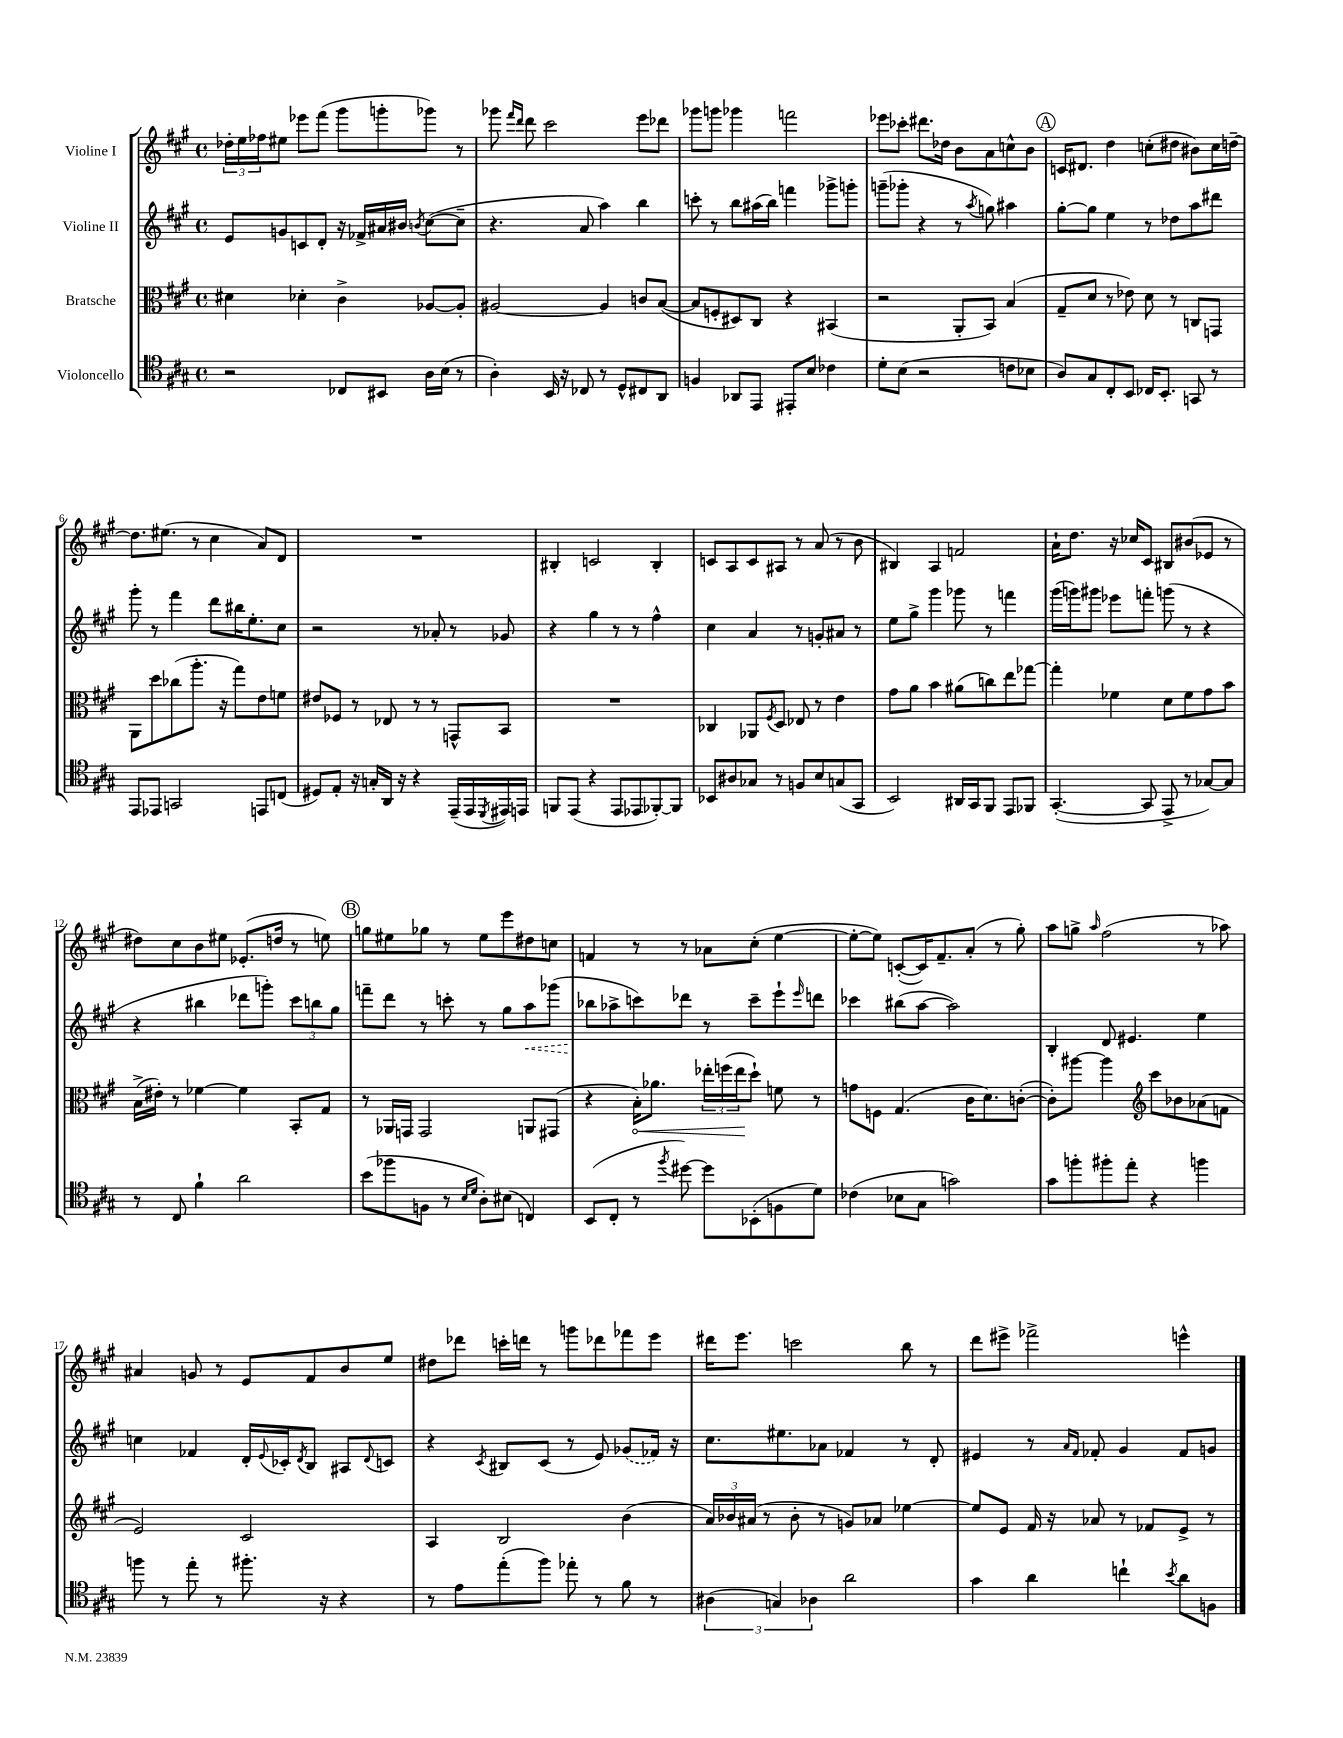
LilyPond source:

<<
\new StaffGroup <<
\new Staff = "s0" \with { instrumentName = "Violine I" } {
    \clef treble \key a \major \defaultTimeSignature \time 4/4
    \tuplet 3/2 { des''16-. e''16 fes''16 } eis''8 ees'''8 fis'''8( gis'''8 g'''8-. ges'''8) r8 |
    ges'''8 \grace { fis'''16 d'''16 } d'''8 cis'''2 e'''8 des'''8 |
    ges'''8 g'''8 ges'''4 f'''2 |
    ees'''8 ces'''8-. dis'''8. des''16 b'8 a'8 c''8-^ b'8 |
    \mark \markup { \circle "A" } c'16 dis'8. d''4 c''8-.( dis''8 bis'8) c''16 d''16~-- |
    d''8. eis''8.( r8 cis''4 a'8) d'8 |
    R1 |
    bis4-. c'2 bis4-. |
    c'8 a8 c'8 ais8 r8 a'8( r8 b'8 |
    bis4) a4 f'2 |
    a'16-! d''8. r16 ces''16 cis'8 bis8 bis'8( ees'8 r8 |
    dis''8) cis''8 b'8 eis''8 ees'8.-.( d''16 r8 e''8) |
    \mark \markup { \circle "B" } g''8 eis''8 ges''8 r8 eis''8 e'''8 dis''8 c''8 |
    f'4 r8 r8 aes'8 cis''8-.( e''4~ |
    e''8~-. e''8) c'8~-.( c'16) fis'8.-- a'8-.( r8 gis''8-.) |
    a''8 g''8-> \grace { a''16 } fis''2( r8 aes''8) |
    ais'4 g'8 r8 e'8 fis'8 b'8 e''8 |
    dis''8 des'''8 c'''16-. d'''16 r8 g'''8 des'''8 fes'''8 e'''8 |
    dis'''16 e'''8. c'''2 b''8 r8 |
    d'''8 eis'''8-> fes'''2-> e'''4-^ \bar "|." |
}
\new Staff = "s1" \with { instrumentName = "Violine II" } {
    \clef treble \key a \major \defaultTimeSignature \time 4/4
    e'8 g'8 c'8 d'8-. r16 fes'16-> ais'16 bis'16 \acciaccatura { b'8 } cis''8~( cis''8-- |
    r4. a'8 a''4) b''4 |
    c'''8-. r8 b''8 ais''16( b''16) f'''4 ges'''8-> g'''8-. |
    g'''8--( ges'''8-. r4 r8 \acciaccatura { a''8 } g''8) ais''4 |
    \mark \markup { \circle "A" } gis''8~-. gis''8 e''4 r8 des''8 a''8 dis'''8 |
    gis'''8-. r8 fis'''4 d'''8 bis''16 e''8.-. cis''8 |
    r2 r8 aes'8-. r8 ges'8 |
    r4 gis''4 r8 r8 fis''4-^ |
    cis''4 a'4 r8 g'8-. ais'8 r8 |
    e''8 gis''8-> gis'''4 ges'''8 r8 f'''4 |
    gis'''16( g'''16) gis'''8 ees'''8 f'''8-. g'''8( r8 r4 |
    r4 bis''4 des'''8 g'''8-.) \tuplet 3/2 { cis'''8 b''8 gis''8 } |
    \mark \markup { \circle "B" } f'''8-- d'''8 r8 c'''8-. r8 gis''8 \once \override Hairpin.style = #'dashed-line a''8\< ges'''8( |
    bes''8\! aes''8-> c'''8) des'''8 r8 c'''8-- e'''8-! \grace { e'''16 } d'''8 |
    ces'''4 bis''8( a''8~ a''2) |
    b4-. d'8 eis'4. e''4 |
    c''4 fes'4 d'16-. \appoggiatura { e'8 } ces'16-. \acciaccatura { d'8 } b8 ais8 \appoggiatura { d'8 } c'8 |
    r4 \acciaccatura { cis'8 } bis8 cis'8( r8 e'8) \once \slurDashed ges'8( fes'16) r16 |
    cis''8. eis''8. aes'8 fes'4 r8 d'8-. |
    eis'4 r8 \grace { a'16 fis'16 } fes'8-. gis'4 fes'8 g'8 \bar "|." |
}
\new Staff = "s2" \with { instrumentName = "Bratsche" } {
    \clef alto \key a \major \defaultTimeSignature \time 4/4
    dis'4 des'4-. cis'4-> aes8~ aes8-. |
    ais2~ ais4 c'8 b8~( |
    b8 f8-. dis8) cis8 r4 bis,4( |
    r2 a,8-. b,8) b4( |
    \mark \markup { \circle "A" } gis8-- d'8 r8 ees'8) d'8 r8 c8 g,8 |
    a,8 d''8 ces''8( a''8.-. r16 gis''8) e'8 f'8 |
    eis'8 fes8 r8 ees8 r8 r8 g,8-^ b,8 |
    R1 |
    ces4 aes,8 \acciaccatura { fis8 } d8 ees8 r8 e'4 |
    gis'8 a'8 b'4 ais'8( c''8) e''8 ges''8~ |
    ges''4-. fes'4 d'8 fes'8 gis'8 b'8 |
    b16->( eis'16-.) r8 fes'4~ fes'4 b,8-. gis8 |
    \mark \markup { \circle "B" } r8 aes,16 g,16 g,2 a,8 gis,8( |
    r4 \once \override Hairpin.circled-tip = ##t b16-.\<) aes'8. \tuplet 3/2 { ees''16-. f''16( ees''16\! } d''8-!) f'8 r8 |
    g'8 f8 gis4.( cis'16 d'8.) c'8~-.( |
    c'8-.) ais''8~ ais''4 \clef treble cis'''8 bes'8 aes'8( f'8 |
    e'2) cis'2 |
    a4 b2 b'4( |
    \tuplet 3/2 { a'16) bes'16 ais'16( } r8 bes'8-. r8 g'8) aes'8 ees''4~ |
    ees''8 e'8 fis'16 r16 aes'8 r8 fes'8 e'8-> r8 \bar "|." |
}
\new Staff = "s3" \with { instrumentName = "Violoncello" } {
    \clef tenor \key a \major \defaultTimeSignature \time 4/4
    r2 ces8 bis,8 a16 b16( r8 |
    a4-.) b,16 r16 ces8 r8 d8-^ cis8 a,8 |
    f4 aes,8 e,8 eis,8-. b8 ces'4 |
    d'8-. b8( r2 c'8 bes8 |
    \mark \markup { \circle "A" } a8) gis8 cis8-. b,8 ces16 b,8.-. g,8 r8 |
    e,8 ees,8 g,2 e,8 c8( |
    dis8) e8-. r16 g16-. a,16 r16 r4 e,16--( e,16 \acciaccatura { d,8 } eis,16) e,16 |
    f,8 e,8( r4 e,8 ees,8 fes,8~-.) fes,8 |
    bes,8 ais8 ges8 r8 f8 b8 g8( gis,8 |
    b,2) ais,16 gis,16 fis,8 e,8 fes,8 |
    gis,4.~-.( gis,8 e,8-> r8 ges8~) ges8 |
    r8 cis8 fis'4-! a'2 |
    \mark \markup { \circle "B" } b'8( fes''8 f8 r8 \grace { b16 d'16 } a8-.) bis8( c4) |
    b,8( cis8-. r8 \acciaccatura { fis''8 } dis''8~) dis''8 bes,8-.( f8 d'8) |
    ces'4( bes8 gis8 g'2) |
    gis'8 f''8-. fis''8-. e''8-. r4 f''4 |
    f''8 r8 e''8-. r8 fis''8.-. r16 r4 |
    r8 e'8 e''8-.( fis''8) ees''8-. r8 fis'8 r8 |
    \tuplet 3/2 { ais4( g4) aes4 } a'2 |
    gis'4 a'4 c''4-! \acciaccatura { b'8 } a'8 f8 \bar "|." |
}
>>
>>
